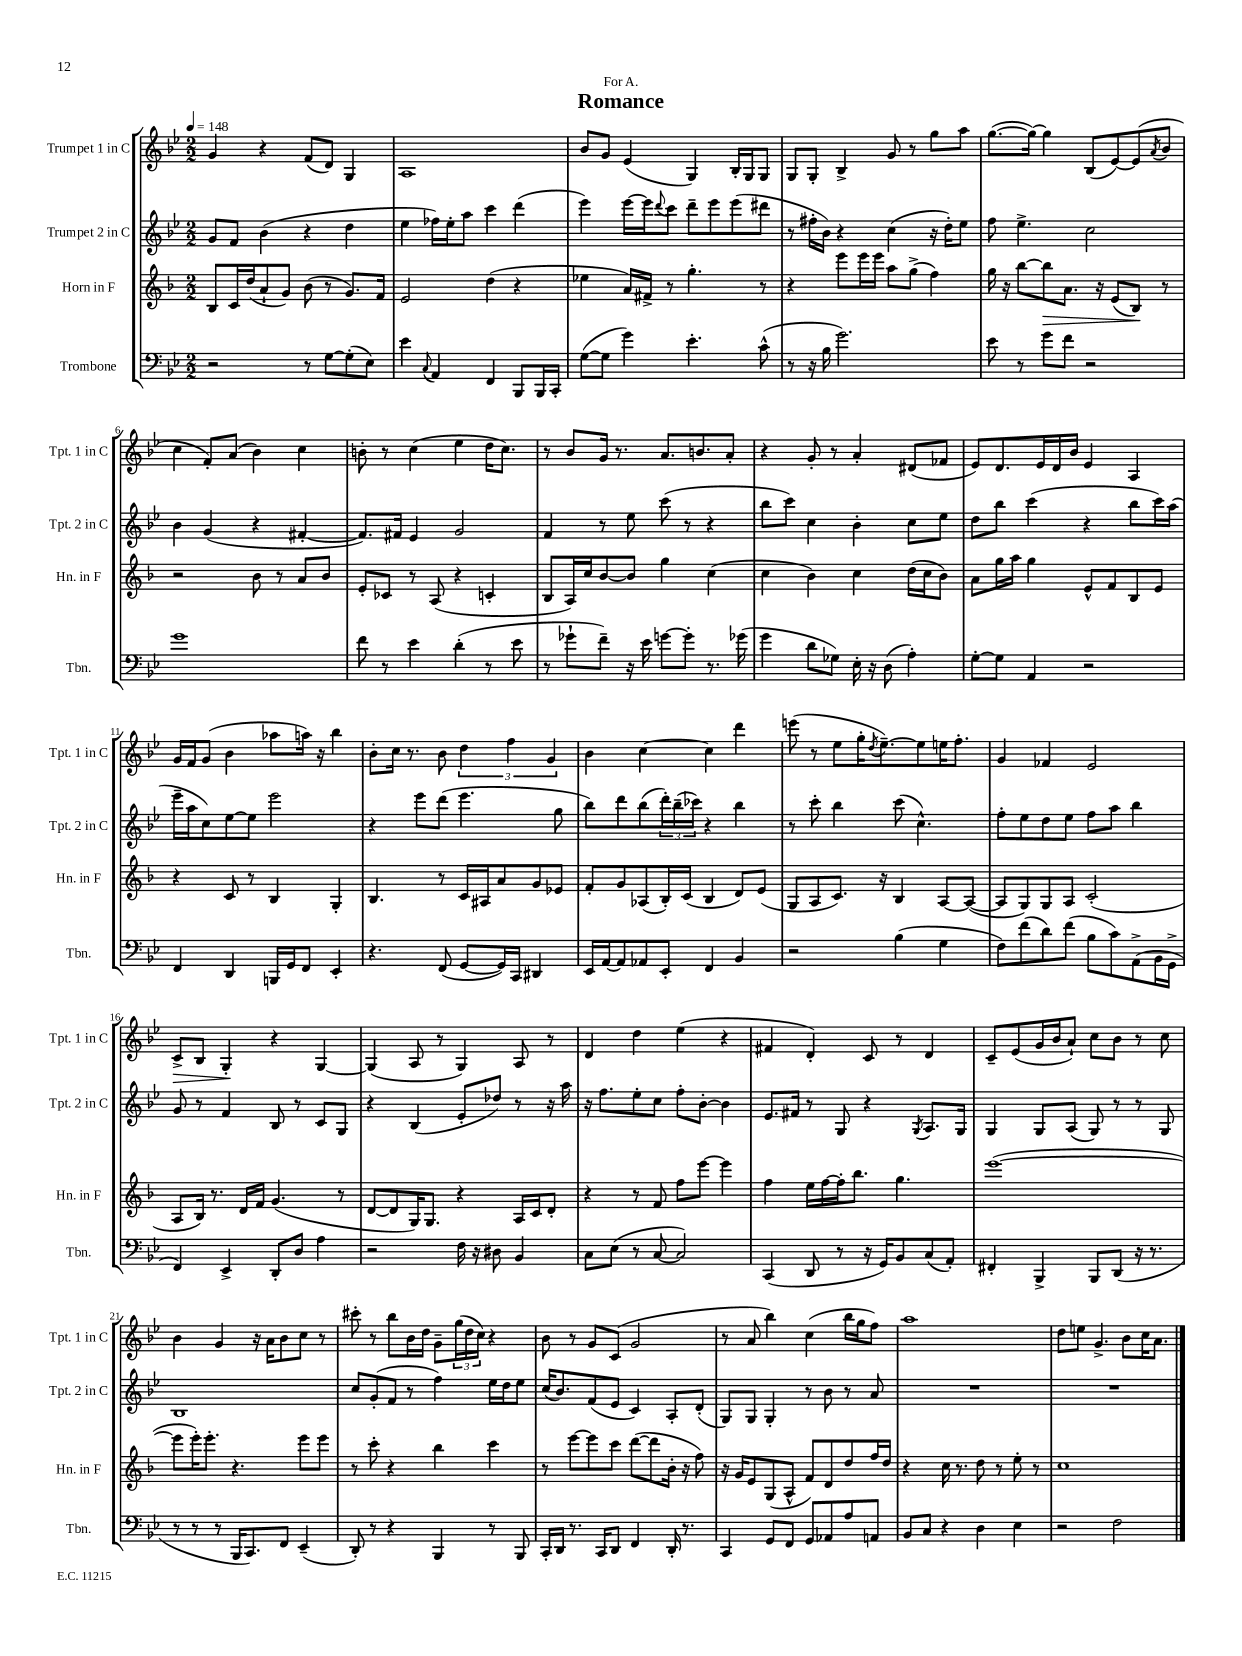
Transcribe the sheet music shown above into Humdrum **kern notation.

**kern	**kern	**kern	**kern
*staff4	*staff3	*staff2	*staff1
*clefF4	*clefG2	*clefG2	*clefG2
*k[b-e-]	*k[b-]	*k[b-e-]	*k[b-e-]
*M2/2	*M2/2	*M2/2	*M2/2
*MM148	*MM148	*MM148	*MM148
2r	8B-	8g	4g
.	16c	8f	.
.	(16dd	.	.
.	8a`	(4b-	4r
.	8g)	.	.
8r	(8b-	4r	(8f
[8G	8r	.	8d)
(8G']	8.g)	4dd	4G
8E-)	.	.	.
.	16f	.	.
=	=	=	=
4e-	2e	4ee-	1A
8qqC	.	.	.
4AA	.	16ff-)	.
.	.	16ee-'	.
.	.	8aa	.
4FF	(4dd	4ccc	.
8BBB-	4r	(4ddd	.
16BBB-	.	.	.
16CC'	.	.	.
=	=	=	=
([8G	4ee-	4eee-)	8b-
8G]	.	.	8g
4g)	16a)	[16eee-	(4e-
.	16f#^	16eee-]	.
.	.	8qqddd	.
.	8r	8ccc	.
4.e-'	4.gg'	8ddd~	4G)
.	.	8eee-	.
.	.	(8eee-	16B-'
.	.	.	16G
(8c^^	8r	8ddd#	8G
=	=	=	=
8r	4r	8r	8G
16r	.	16ff#'	8G'
16B-	.	16b-)	.
2.g)	8eee	4r	4B-^
.	16eee	.	.
.	16eee	.	.
.	8aa	(4cc	8g
.	(8gg^	.	8r
.	4ff)	16r	8gg
.	.	16dd')	.
.	.	8ee-	8aa
=	=	=	=
8e-	16gg	8ff	([8.gg
.	16r	.	.
8r	[8bb-	4.ee-^	.
.	.	.	16gg_)
8g	8bb-]	.	4gg]
8f	8.a	.	.
2r	.	2cc	(8B-
.	16r	.	.
.	(8e	.	[8e-)
.	8B-)	.	(8e-]
.	.	.	8qa
.	8r	.	8b-
=	=	=	=
1g	2r	4b-	4cc
.	.	(4g	8f')
.	.	.	(8a
.	8b-	4r	4b-)
.	8r	.	.
.	8a	[4f#'	4cc
.	8b-	.	.
=	=	=	=
8f	8e'	8.f#])	8b'
8r	8c-	.	8r
.	.	16f#	.
4e-	8r	4e-	(4cc
.	(8A	.	.
(4d'	4r	2g	4ee-
8r	4c'	.	16dd
.	.	.	8.cc)
8e-	.	.	.
=	=	=	=
8r	8B-	4f	8r
8g-`	16A)	.	8b-
.	16cc	.	.
8f~)	[8b-	8r	16g
.	.	.	8.r
16r	8b-]	8ee-	.
16e-	.	.	.
[8g	4gg	(8ccc	8.a
8g']	.	8r	.
.	.	.	8.b
8.r	(4cc	4r	.
.	.	.	8a'
(16g-	.	.	.
=	=	=	=
4g	4cc	8bb-	4r
.	.	8ccc)	.
8d	4b-)	4cc	8g'
8G-)	.	.	8r
16E-'	4cc	4b-'	4a'
16r	.	.	.
(8D	.	.	.
4A')	(16dd	8cc	(8d#
.	16cc	.	.
.	8b-)	8ee-	8f-
=	=	=	=
[8G'	8a	8dd	8e-)
8G]	16gg	8bb-	8.d
.	16aa	.	.
4AA	4gg	(4ccc	.
.	.	.	16e-
.	.	.	16d
.	.	.	16b-
2r	8e^^	4r	4e-
.	8f	.	.
.	8B-	8bb-	4A
.	8e	16ccc)	.
.	.	(16aa	.
=	=	=	=
4FF	4r	16eee-~	16g
.	.	16aa	16f
.	.	8cc)	(8g
4DD	8c	[8ee-	4b-
.	8r	8ee-]	.
16BBB	4B-	2eee-	8aa-
16GG	.	.	.
8FF	.	.	16aa)
.	.	.	16r
4EE-'	4G'	.	4bb-
=	=	=	=
4.r	4.B-	4r	8b-'
.	.	.	16cc
.	.	.	8.r
.	.	8eee-	.
(8FF	8r	(8ddd	8b-
[8GG	16c	4.eee-	6dd
.	16A#	.	.
16GG])	8a	.	.
.	.	.	6ff
16CC	.	.	.
4DD#	8g	.	.
.	.	.	6g
.	8e-	8gg	.
=	=	=	=
16EE-	8f'	8bb-)	4b-
[16AA	.	.	.
8AA]	8g	8ddd	.
8AA-	(8A-	(8bb-	[4cc
8EE-'	16B-')	24ddd')	.
.	.	(24bb-~	.
.	(16c	.	.
.	.	24ccc-)	.
4FF	4B-	4r	4cc]
4BB-	8d)	4bb-	4ddd
.	(8e	.	.
=	=	=	=
2r	8G	8r	(8eee
.	8A	8ccc'	8r
.	8.c)	4bb-	8ee-
.	.	.	16gg'
.	.	.	8qdd
.	16r	.	[8.ee-~)
(4B-	4B-	(8ccc	.
.	.	4.cc^^)	8ee-]
4G	[8A	.	16ee
.	.	.	8.ff'
.	(8A_	.	.
=	=	=	=
8F)	8A]	8ff'	4g
(8f	8G)	8ee-	.
8d)	8G	8dd	4f-
(8f	8A	8ee-	.
8B-	(2c'	8ff	2e-
8c)	.	8aa	.
(8AA^	.	4bb-	.
16BB-	.	.	.
16GG^	.	.	.
=	=	=	=
4FF)	8A	8g	8c^
.	16B-)	8r	8B-
.	8.r	.	.
4EE-^	.	4f	4G'
.	16d	.	.
.	16f	.	.
8DD'	(4.g	8B-	4r
8D	.	8r	.
4A	.	8c	[4G
.	8r	8G	.
=	=	=	=
2r	[8d	4r	(4G]
.	8d]	.	.
.	16G)	(4B-	8A
.	8.G	.	.
.	.	.	8r
16F	4r	8e-'	4G)
16r	.	.	.
8D#	.	8dd-)	.
4BB-	16A	8r	8A
.	16c	.	.
.	8d'	16r	8r
.	.	16aa	.
=	=	=	=
8C	4r	16r	4d
.	.	8.ff	.
(8E-	.	.	.
8r	8r	8ee-'	4dd
[8C	8f	8cc	.
2C])	8ff	8ff'	(4ee-
.	[8eee	[8b-'	.
.	4eee]	4b-]	4r
=	=	=	=
(4CC	4ff	8.e-	4f#
.	.	16f#	.
8DD	16ee	8r	4d')
.	[16ff	.	.
8r	16ff']	8G	.
.	8.bb-	.	.
16r	.	4r	8c
16GG)	.	.	.
8BB-	4.gg	.	8r
.	.	8qG	.
(8C	.	8.A	4d
8AA')	.	.	.
.	.	16G	.
=	=	=	=
4FF#'	([1eee	4G	8c~
.	.	.	(8e-
4BBB-^	.	8G	16g
.	.	.	16b-
.	.	(8A	8a`)
8BBB-	.	8G)	8cc
(8DD	.	8r	8b-
16r	.	8r	8r
8.r	.	.	.
.	.	8G	8cc
=	=	=	=
8r	8eee]	1B-	4b-
8r	16eee')	.	.
.	8.eee'	.	.
8r	.	.	4g
16BBB-	4.r	.	.
8.CC)	.	.	.
.	.	.	16r
.	.	.	16a
8FF	.	.	8b-
(4EE-~	8eee	.	8cc
.	8eee	.	8r
=	=	=	=
8DD')	8r	8cc	8ccc#'
8r	8ccc'	(8g'	8r
4r	4r	8f	8bb-
.	.	8r	16b-
.	.	.	16dd
4BBB-	4bb-	4ff)	8g~
.	.	.	(24gg
.	.	.	24dd
.	.	.	24cc)
8r	4ccc	16ee-	4r
.	.	16dd	.
8BBB-	.	8ee-	.
=	=	=	=
16CC'	8r	(16cc	8b-
16DD	.	8.b-)	.
8.r	[8eee	.	8r
.	8eee]	(8f	8g
16CC	.	.	.
8DD	8ccc	8e-	(8c
4FF	([8ddd	4c)	2g
.	8ddd]	.	.
16DD'	16b-'	8A'	.
8.r	16r	.	.
.	8ff)	(8d'	.
=	=	=	=
4CC	16r	8G)	8r
.	16g	.	.
.	8e	8G	8a
8GG	(8G	4G'	4bb-)
8FF	8A^^	.	.
8GG	8f)	8r	(4cc
8AA-	8d	8b-	.
8A	8dd	8r	16bb-
.	.	.	16gg
8AA	16ff	8a	8ff)
.	16dd	.	.
=	=	=	=
8BB-	4r	1r	1aa
8C	.	.	.
4r	16cc	.	.
.	8.r	.	.
4D	8dd	.	.
.	8r	.	.
4E-	8ee'	.	.
.	8r	.	.
=	=	=	=
2r	1cc	1r	8dd
.	.	.	8ee
.	.	.	4.g^
2F	.	.	.
.	.	.	8b-
.	.	.	16cc
.	.	.	8.a
==	==	==	==
*-	*-	*-	*-
